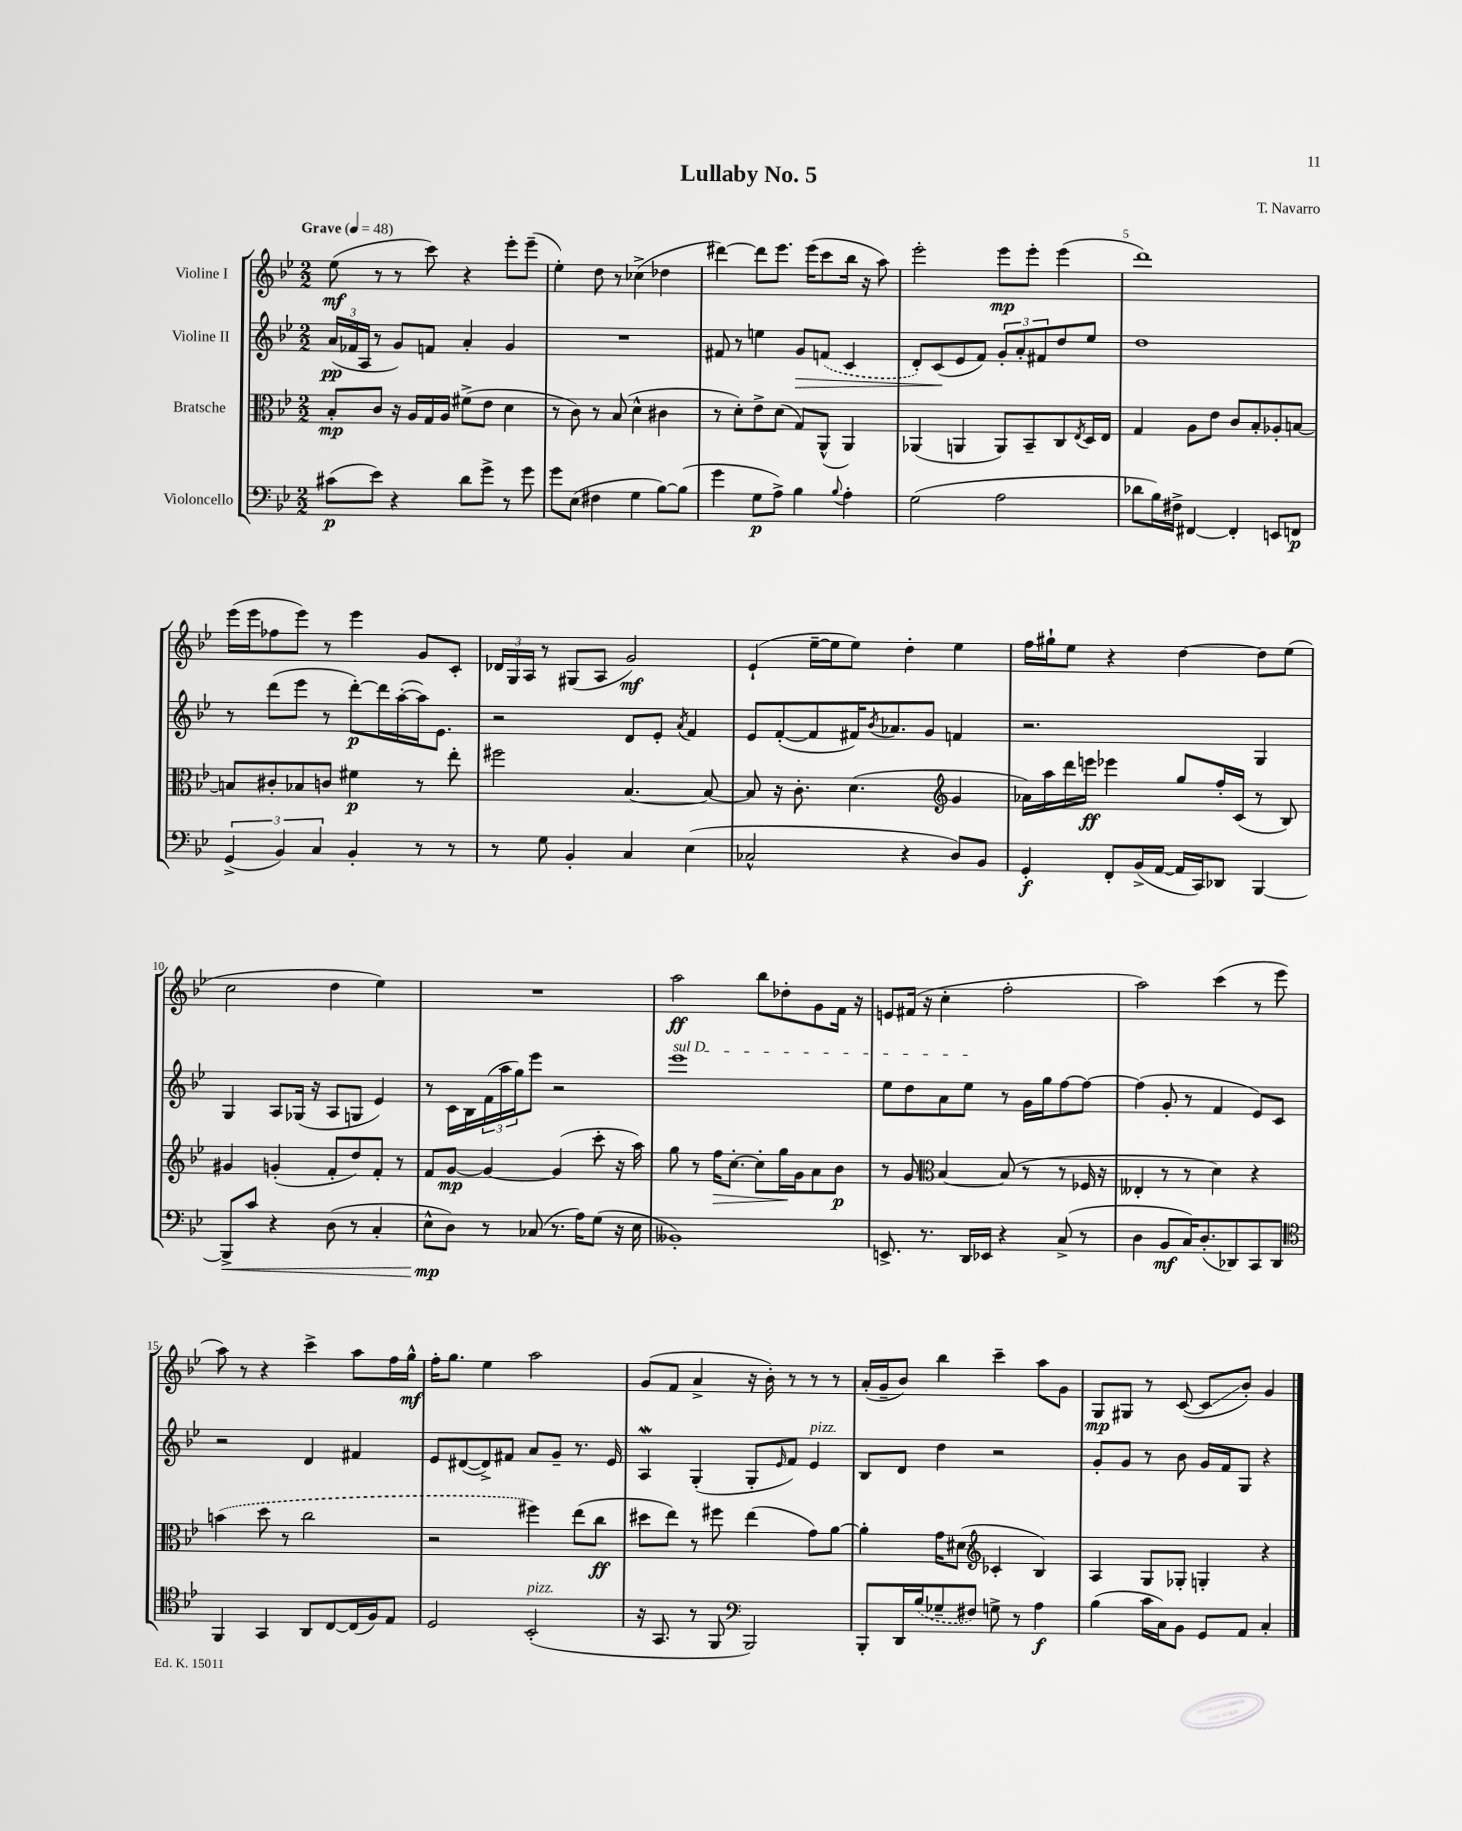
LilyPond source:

\header { title = "Lullaby No. 5" composer = "T. Navarro" }
<<
\new StaffGroup <<
\new Staff = "s0" \with { instrumentName = "Violine I" } {
    \clef treble \key bes \major \numericTimeSignature \time 2/2 \tempo "Grave" 4 = 48
    ees''8\mf( r8 r8 c'''8) r4 ees'''8-. ees'''8--( |
    ees''4-.) d''8 r8 ces''4->( des''4 |
    dis'''4~) dis'''8 ees'''8. ees'''16( c'''8 bes''16 r16 a''8) |
    ees'''2-. ees'''8\mp ees'''8-. ees'''4( |
    d'''1) |
    ees'''16( ees'''16 fes''8 ees'''8) r8 ees'''4 g'8 c'8-. |
    \tuplet 3/2 { des'16 g16 a16 } r8 gis8( a8 g'2\mf) |
    ees'4-!( ees''16~-- ees''16 ees''8) d''4-. ees''4 |
    f''16 gis''16-! ees''8 r4 d''4~ d''8 ees''8( |
    c''2 d''4 ees''4) |
    R1 |
    a''2\ff bes''8 des''8-. g'8 f'16 r16 |
    e'8 fis'16( r16 c''4-. f''2-. |
    a''2) c'''4( r8 ees'''8 |
    a''8) r8 r4 c'''4-> a''8 f''16 g''16-^\mf |
    f''16-. g''8. ees''4 a''2 |
    g'8( f'8 a'4-> r16 bes'16-.) r8 r8 r8 |
    a'16-.( g'16-- bes'8) bes''4 c'''4-- a''8 g'8 |
    g8\mp gis8 r8 c'8~( c'8\glissando bes'8-.) g'4 \bar "|." |
}
\new Staff = "s1" \with { instrumentName = "Violine II" } {
    \clef treble \key bes \major \numericTimeSignature \time 2/2
    \tuplet 3/2 { a'16\pp( fes'16 a16 } r8 g'8) f'8 a'4-. g'4 |
    R1 |
    fis'8 r8 e''4 g'8\> \once \slurDashed f'8( c'4 |
    d'8-.) c'8\!( ees'8 f'8) \tuplet 3/2 { g'8-. a'8-. fis'8 } d''8 ees''8 |
    d''1 |
    r8 d'''8( ees'''8 r8 d'''8~-.\p) d'''16 a''16~-.( a''16) ees'8. |
    r2 d'8 ees'8-. \acciaccatura { a'8 } f'4 |
    ees'8 f'8~-.( f'8 fis'16) \acciaccatura { bes'8 } aes'8. g'8 f'4 |
    r2. g4 |
    g4 a8 ges16( r16 a8 g8 ees'4) |
    r8 c'16 bes16 \tuplet 3/2 { f'16( a''16 g''16) } ees'''8 r2 |
    \once \override TextSpanner.bound-details.left.text = \markup { \italic "sul D" } ees'''1\startTextSpan |
    ees''8 d''8 a'8 ees''8\stopTextSpan r8 g'16 g''16 f''8~ f''8~ |
    f''4( g'8-. r8 f'4 ees'8) c'8 |
    r2 d'4 fis'4 |
    ees'8 dis'8~( dis'8->) fis'8 a'8 g'8-- r8. ees'16 |
    a4\mordent g4-.( g8-. \grace { ees'16 } f'8) ees'4^\markup { \italic "pizz." } |
    bes8 d'8 d''4 r2 |
    g'8-. g'8 r8 bes'8 g'16 f'16 g8 r4 \bar "|." |
}
\new Staff = "s2" \with { instrumentName = "Bratsche" } {
    \clef alto \key bes \major \numericTimeSignature \time 2/2
    bes8-.\mp c'8 r16 a16 g16 a16 fis'8->( ees'8 d'4 |
    r8 c'8) r8 bes8( d'4-^ cis'4 |
    r8 d'8-.) ees'8-> d'8( g8) a,8-^( a,4) |
    aes,4( a,4 a,8) bes,8-- c8 \acciaccatura { ees8 } d16 ees16 |
    g4 a8 ees'8 c'8 bes8-. aes8-. b8~ |
    b8 cis'8-. bes8 c'8 fis'4\p r8 ees''8-. |
    fis''2 bes4.~ bes8~ |
    bes8 r16 c'8.-. d'4.( \clef treble g'4 |
    aes'16) a''16 d'''16 e'''16\ff ees'''4 g''8 f''16-. c'16( r8 bes8) |
    gis'4 g'4-.( f'8-. d''8) f'8-. r8 |
    f'8 g'8~\mp g'4~ g'4( c'''8-. r16 a''16) |
    g''8 r8 f''16\> c''8.~-. c''8-. g''16\! g'16 a'8 bes'8\p |
    r8 g'8 \clef alto bes4~ bes8( r8 r8 fes16 r16 |
    eeses4-. r8 r8 d'4) r4 |
    \once \slurDashed b'4( d''8 r8 c''2 |
    r2 fis''4) ees''8( c''8\ff |
    dis''8 ees''8) r8 fis''8 ees''4( g'8) a'8~ |
    a'4-. g'16 dis'8.( \clef treble ces'4-. bes4) |
    a4 g8 ges8-. g4-. r4 \bar "|." |
}
\new Staff = "s3" \with { instrumentName = "Violoncello" } {
    \clef bass \key bes \major \numericTimeSignature \time 2/2
    cis'8\p( ees'8) r4 d'8 g'8-> r8 g'8 |
    g'8 ees8( fis4 g4 bes8~) bes8( |
    g'4 g8\p a8->) bes4 \appoggiatura { bes8 } a4-. |
    g2( a2 |
    des'8 bes16) fis16-> fis,4~ fis,4-. e,8 f,8\p |
    \tuplet 3/2 { g,4->( bes,4) c4 } bes,4-. r8 r8 |
    r8 g8 bes,4-. c4 ees4( |
    ces2-^ r4 d8) bes,8 |
    g,4-.\f f,8-. bes,16->( a,16~ a,16 c,16) des,8 bes,,4~ |
    bes,,8->\< c'8 r4 d8( r8 c4-. |
    ees8-^\mp\! d8) r8 ces8( r8. a16) g8( r16 ees16 |
    beses,1-.) |
    e,8.-> r8. d,16 ees,16 r4 c8->( r8 |
    d4 bes,8\mf c16) d8.-.( des,8) c,8 des,8 |
    \clef tenor f,4 g,4 a,8 c8~ c16( f16) ees8 |
    d2 bes,2-.^\markup { \italic "pizz." }( |
    r16 g,8. r8 f,8 \clef bass bes,,2) |
    bes,,8-. d,16 \once \slurDashed bes16( ges8-- fis8) g8-> r8 a4\f |
    bes4( c'16 c16) bes,8 g,8 a,8 c4-. \bar "|." |
}
>>
>>
\layout { \context { \Score \override BarNumber.break-visibility = ##(#f #t #t) barNumberVisibility = #(every-nth-bar-number-visible 5) } }
